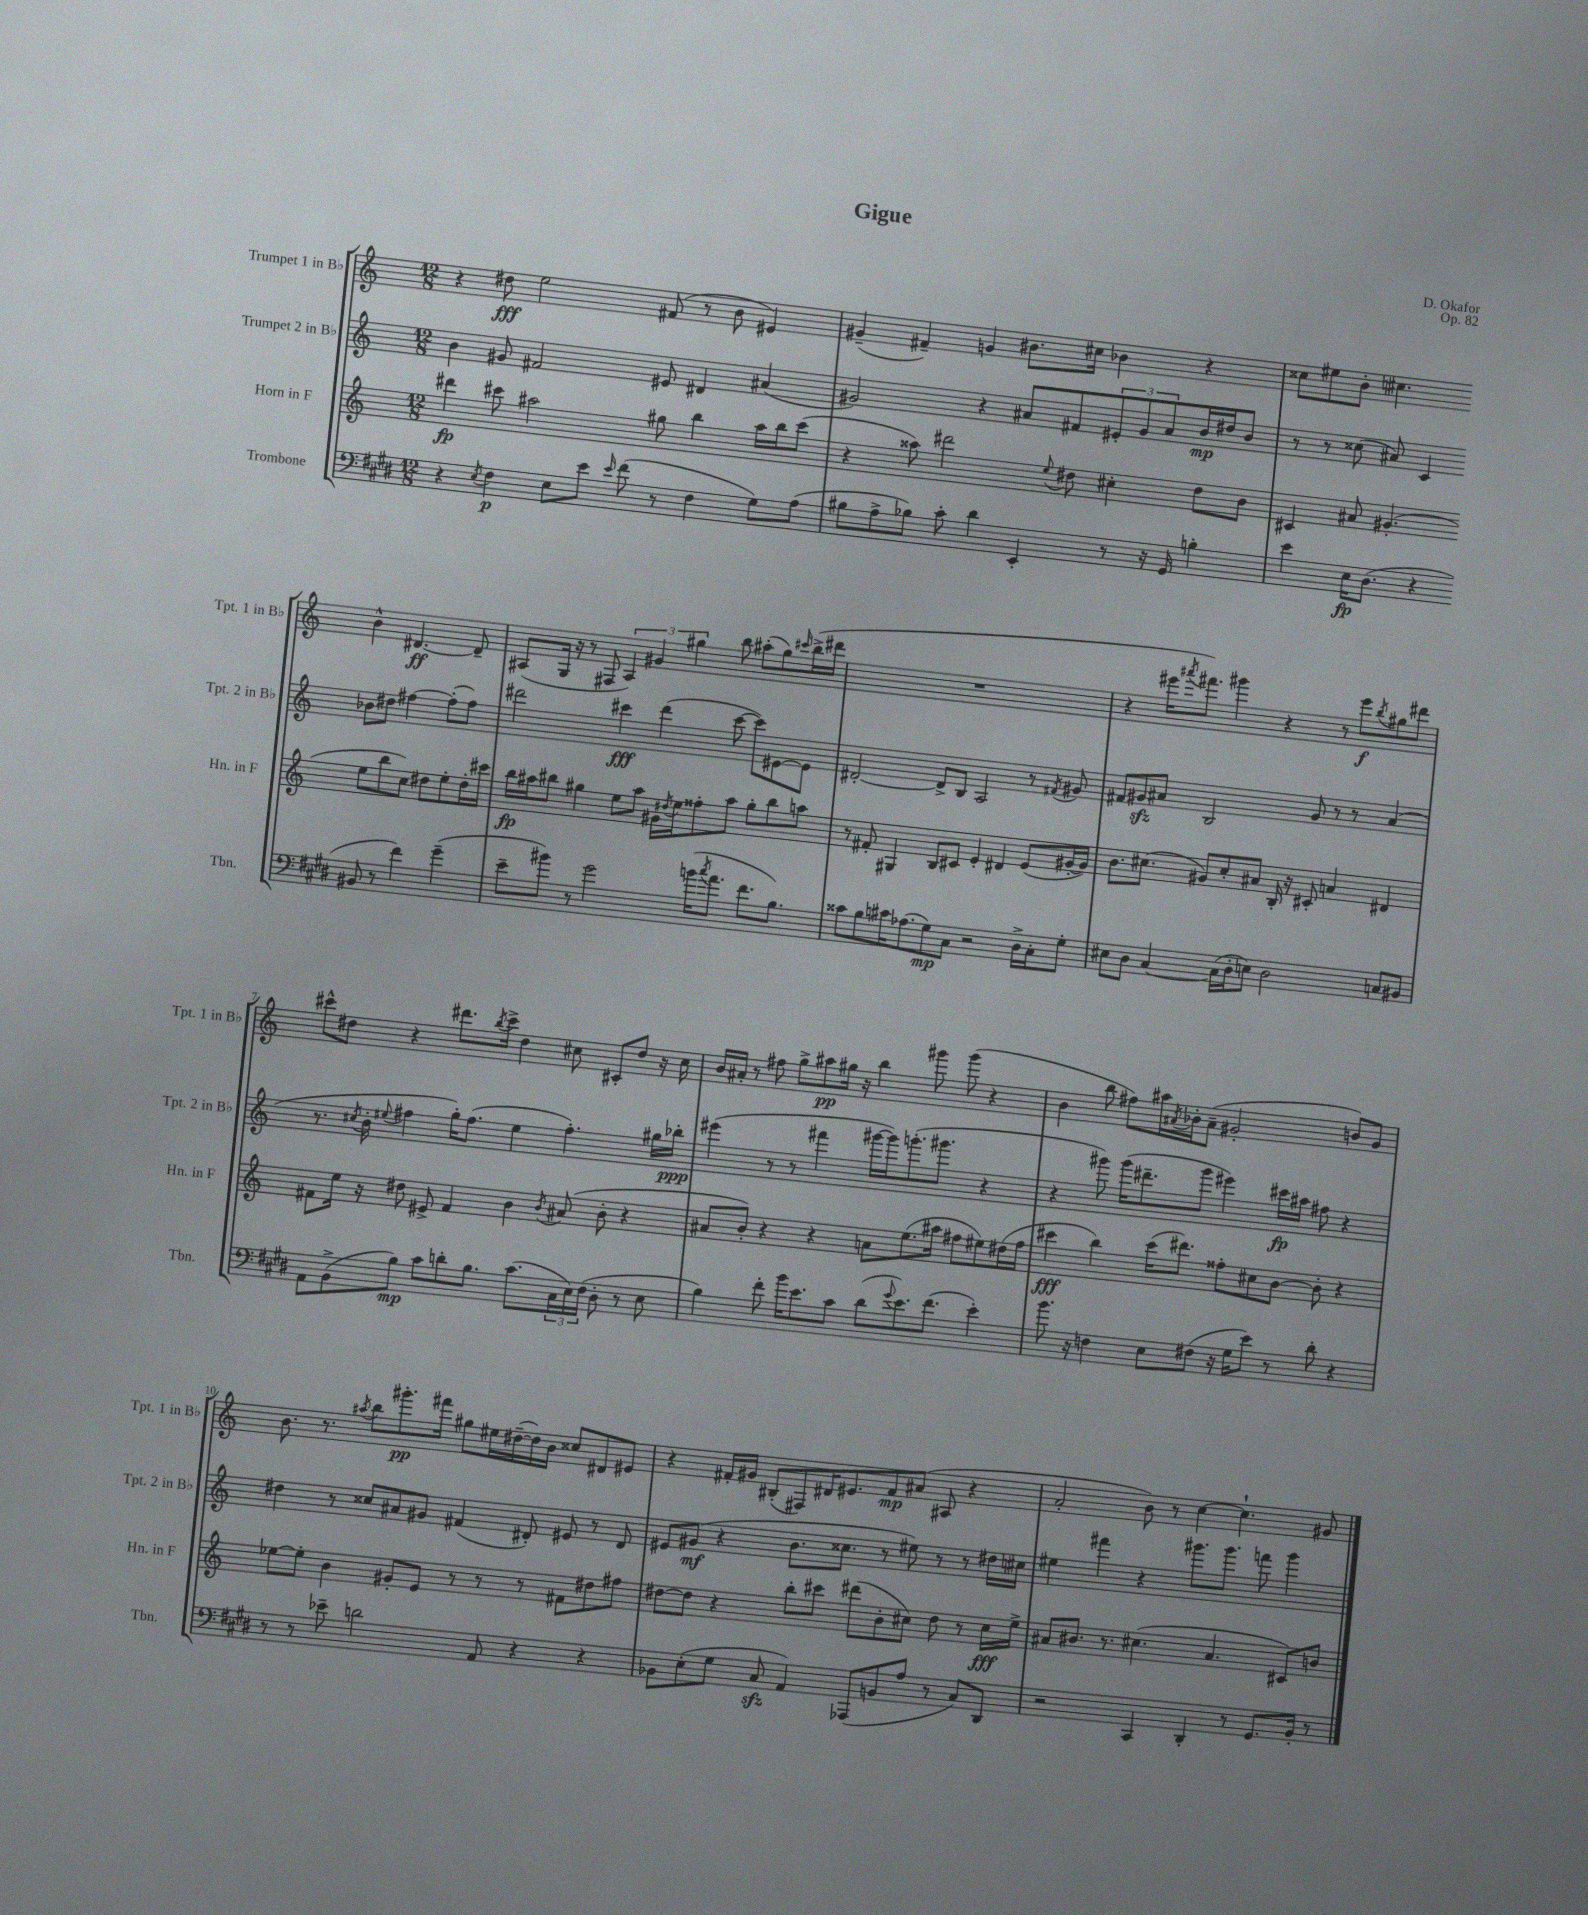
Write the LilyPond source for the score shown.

\header { title = "Gigue" composer = "D. Okafor" opus = "Op. 82" }
<<
\new StaffGroup <<
\new Staff = "s0" \with { instrumentName = "Trumpet 1 in Bb" shortInstrumentName = "Tpt. 1 in Bb" } {
    \clef treble \key c \major \numericTimeSignature \time 12/8
    r4 dis''8\fff e''2 fis'8( r8 b'8 eis'4) |
    gis'4--( fis'4--) g'4 bis'8. cis''16 bes'4 r4 |
    cisis''8 eis''8 b'8-. cis''4. b'4-^ dis'4.~\ff dis'8-- |
    ais8( g16 r16 r8 fis8 \tuplet 3/2 { ais4) gis'4 gis''4 } b''8 ais''8-.( gis''8) \grace { cis'''16 } b''16->( dis'''16 |
    R1. |
    r4 eis'''16 \acciaccatura { ais'''8 } fis'''8.) gis'''4 r4 r8 eis'''8\f \acciaccatura { b''8 } gis''8 dis'''8 |
    cis'''8-^ dis''8 r4 dis'''8. \acciaccatura { b''8 } cis'''16-> dis''4 cis''8 cis'8-. dis''8 r16 cis''16 |
    b'16 ais'16-. r8 fis''8 g''8-> ais''8\pp gis''16 r16 b''4 gis'''8 gis'''8( r4 |
    b'4 b''8 fis''8) ais''16 \acciaccatura { ais'8 } bes'16-. ais'8--( gis'2-. b'8) gis'8 |
    b'8. r8. \acciaccatura { ais''8 } b''8 gis'''8.-.\pp fis'''16 gis''8 eis''16 dis''16~--( dis''16) b'16 cisis''8 dis'8 eis'8 |
    r4 fis'16-. gis'16 bis8-.( fis8) dis'16 eis'8. fis'8\mp ais'8( ais8 r4 |
    a'2-. b'8) r8 c''4~ c''4.-! gis'8 \bar "|." |
}
\new Staff = "s1" \with { instrumentName = "Trumpet 2 in Bb" shortInstrumentName = "Tpt. 2 in Bb" } {
    \clef treble \key c \major \numericTimeSignature \time 12/8
    b'4 gis'8 fis'2 eis'8 dis'4 ais'4( |
    gis'2) r4 ais'8 fis'8 \tuplet 3/2 { eis'8-. gis'8 ais'8 } b'16\mp dis''16 b'8 |
    r8 r8 cisis''8( ais'8) c'4 bes'8 dis''8 fis''4~ fis''8-.( fis''8) |
    dis'''2 cis'''4\fff dis'''4( cis'''8~ cis'''8) eis'8~ eis'8 |
    dis'2~-. dis'8-> b8 a2 r8 \acciaccatura { fis'8 } gis'8 |
    fis'8 gis'8\sfz ais'8 b2 gis'8 r8 r8 ais'4( |
    r8. \acciaccatura { cis''8 } b'16-. \appoggiatura { eis''8 } fis''4 g''16-.) fis''8.( eis''4 fis''4.-.) gis''16 bes''16-.\ppp |
    eis'''4( r8 r8 fis'''4 gis'''16~ gis'''16) g'''8.-.( gis'''8. r4 |
    r4 gis'''8) gis'''16( dis'''8.-- gis'''8 eis'''4) cis'''16\fp ais''16 fis''8 r4 |
    dis''4 r8 cisis''8 ais'8 gis'8 fis'4( dis'8-.) eis'8 r8 dis'8 |
    eis'8 gis'8\mf( r4 b'8. cisis''8. r8 eis''8) r8 r8 dis''16 cis''16 |
    eis''4 fis'''4 r4 gis'''8. gis'''8. f'''8 gis'''4 \bar "|." |
}
\new Staff = "s2" \with { instrumentName = "Horn in F" shortInstrumentName = "Hn. in F" } {
    \clef treble \key c \major \numericTimeSignature \time 12/8
    dis'''4\fp cis'''8 ais''2 gis''8 b''4 ais''16 b''16 cis'''8( |
    r4 aisis''8) dis'''2 \appoggiatura { e''8 } dis''8 cis''4-. dis''8 b'8 |
    cis'4 ais'8 gis'4.-.( e''8 b''8 c''8) dis''8 e''8-. dis''16-. cis'''16 |
    b''16\fp ais''16 bis''8 gis''4 e''8 ais''8 gis'16 \acciaccatura { dis''8 } e''16 fisis''8-. ais''8 gis''8-. bis''8 a''8 |
    r8 fis'8-. gis4 b8 cis'8 e'4-. dis'4 e'8( gis'16~-. gis'16) |
    b'8. cis''8.( gis'8) cis''8-. ais'8 b16-. r16 cis'8-. a'4 dis'4 |
    fis'8 e''16 r16 dis''8 eis'8-> fis'4 b'4 \acciaccatura { b'8 } ais'8( b'8-. r4 |
    ais'8 b'8-.) r4 r4 a'8 e''8.( ais''16 fis''8 eis''8) dis''16( fis''16 |
    cis'''4\fff b''4) cis'''16( dis'''8.) fisis''8-. cis''8 b'8~ b'8-. r4 |
    ees''8~ ees''8-. b'4 gis'8-. e'8 r8 r8 r8 fis'8 dis''8 fis''8 |
    dis''8~ dis''8 r4 b''8-. cis'''8 dis'''8( b'8-. cis''8) dis''8 r8 cis''16\fff e''16-> |
    ais'8 bis'8. r8. cis''4.( ais'4. cis'8) b'8 \bar "|." |
}
\new Staff = "s3" \with { instrumentName = "Trombone" shortInstrumentName = "Tbn." } {
    \clef bass \key e \major \numericTimeSignature \time 12/8
    r4 \acciaccatura { e8 } fis4\p e8 e'8 \grace { e'16 } fis'8( r8 fis4 gis8) a8( |
    bis8 a8-> bes8) cis'8-. dis'4 e,4-. r8 r16 gis,16 b4-. |
    e'4 e16\fp dis8.( r4 bis,8 r8 fis'4) gis'4--( |
    e'8-- bis'8) r8 gis'2 b'16( \acciaccatura { cis''8 } a'8. fis'8. b8.) |
    cisis'8 b8 cis'16 aes8.( gis8\mp) cis8 r2 dis16-> cis16-. gis8-. |
    eis8 dis8 cis4~ cis16( dis16-. e8) dis2 c8 bis,8 |
    a,8 b,8->( b8\mp) cis'8 d'8-. b8. cis'8.( \tuplet 3/2 { cis16 e16) fis16( } dis8-. r8 e8 |
    b4) fis'8-. b'16 e'8. cis'8 dis'8( \appoggiatura { gis'8 } e'8.) fis'8.( e'4-.) |
    b'8. r16 f4 e8 fis8( r16 gis16 e'8) r8 dis'8-. r4 |
    r8 r8 ees'8-- d'2 a,8 r4 r4 |
    bes,8 e8-.( gis8 cis8\sfz a,4) aes,,8( b,8 a8 r8 cis8) dis,8 |
    r2 cis,4 dis,4-. r8 gis,8. b,16-. r8 \bar "|." |
}
>>
>>
